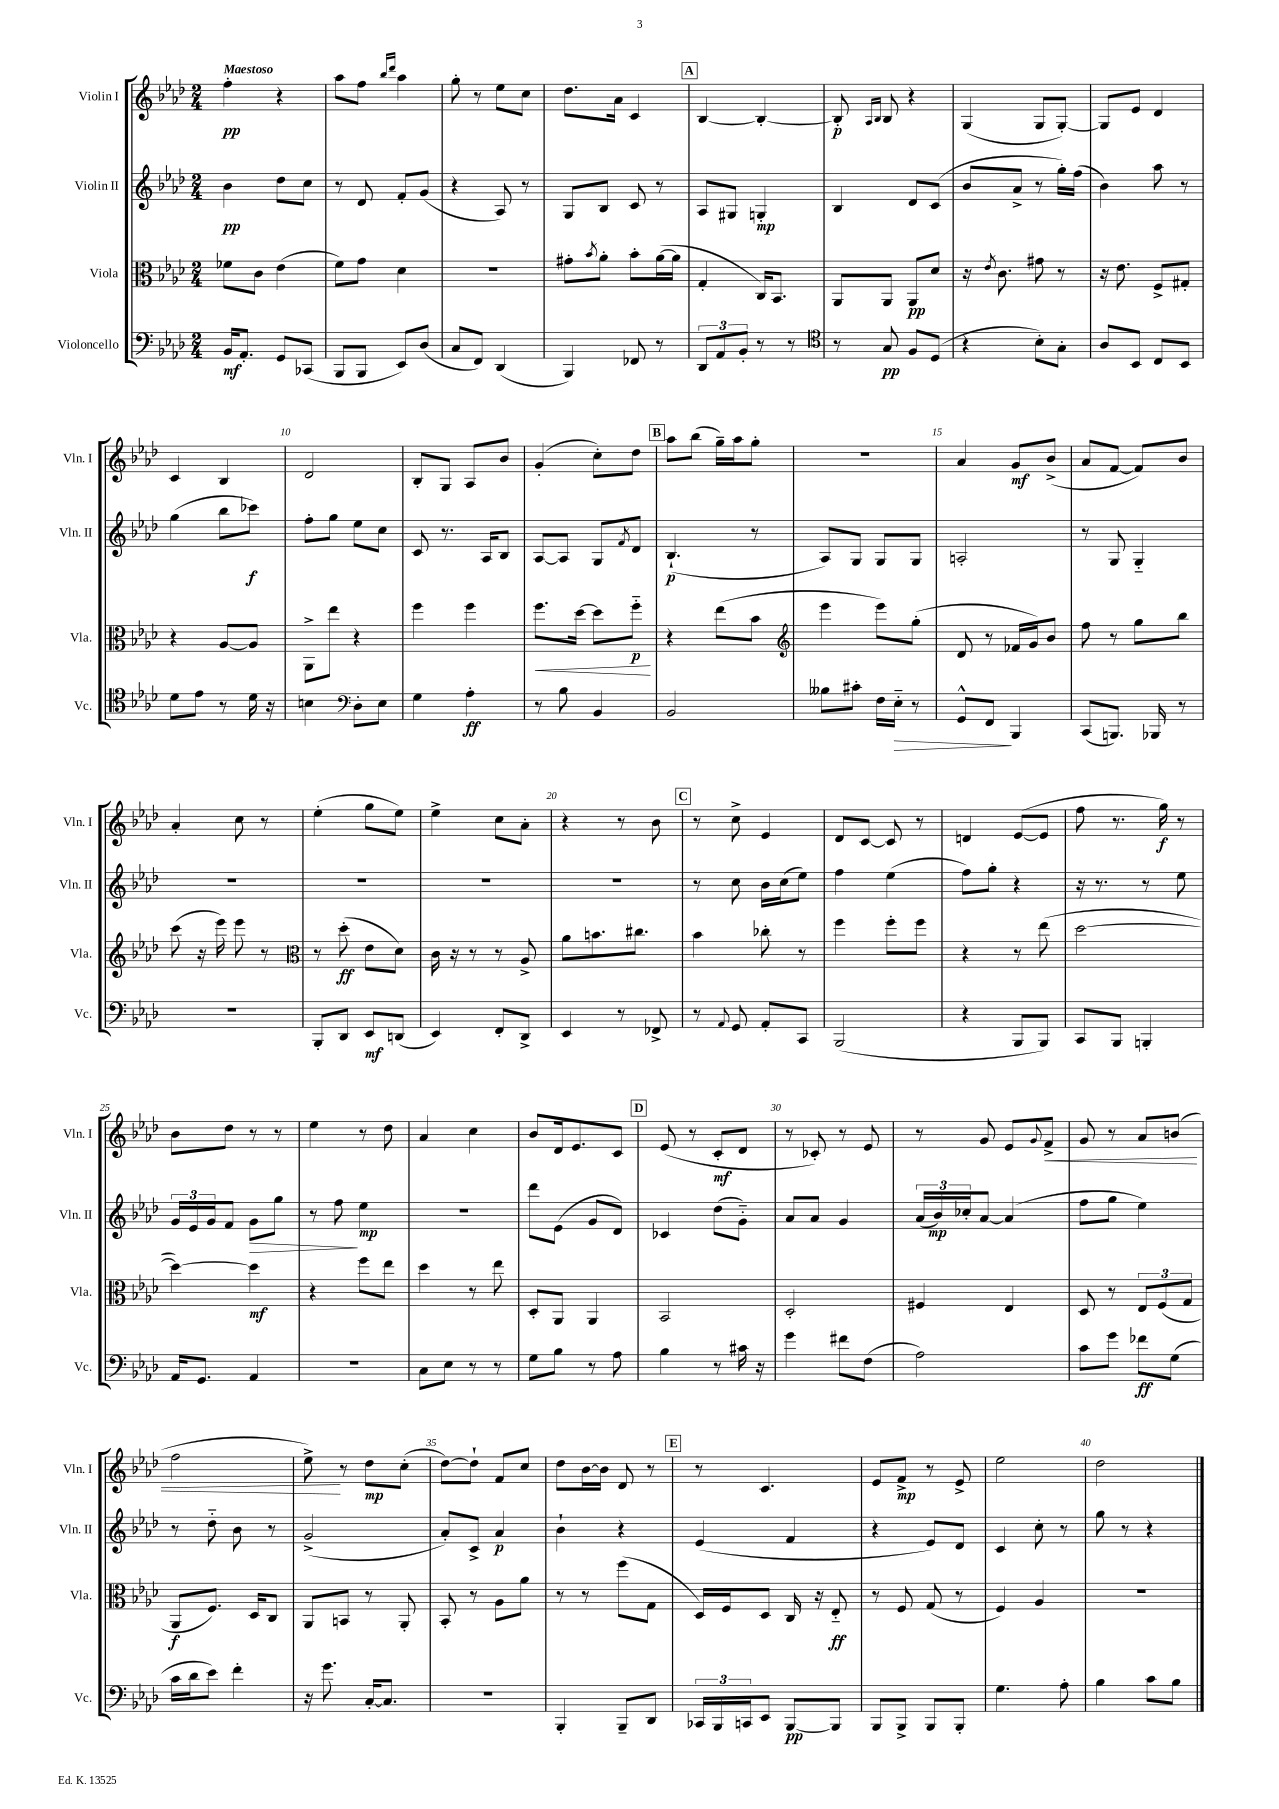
<<
\new StaffGroup <<
\new Staff = "s0" \with { instrumentName = "Violin I" shortInstrumentName = "Vln. I" } {
    \clef treble \key aes \major \numericTimeSignature \time 2/4 \tempo "Maestoso"
    f''4-.\pp r4 |
    aes''8 f''8 \grace { bes''16 des'''16 } aes''4 |
    g''8-. r8 ees''8 c''8 |
    des''8. aes'16 c'4 |
    \mark \markup { \box "A" } bes4~ bes4~-. |
    bes8-.\p \grace { aes16 bes16 } bes8 r4 |
    g4( g8 g8~-.) |
    g8 ees'8 des'4 |
    c'4 bes4 |
    des'2 |
    bes8-. g8 aes8 bes'8 |
    g'4-.( c''8-.) des''8 |
    \mark \markup { \box "B" } aes''8 bes''8( g''16--) aes''16 g''8-. |
    R2 |
    aes'4 g'8\mf bes'8->( |
    aes'8 f'8~ f'8) bes'8 |
    aes'4-. c''8 r8 |
    ees''4-.( g''8 ees''8) |
    ees''4-> c''8 aes'8-. |
    r4 r8 bes'8 |
    \mark \markup { \box "C" } r8 c''8-> ees'4 |
    des'8 c'8~ c'8 r8 |
    d'4 ees'8~( ees'8 |
    f''8 r8. g''16\f) r8 |
    bes'8 des''8 r8 r8 |
    ees''4 r8 des''8 |
    aes'4 c''4 |
    bes'8 des'16 ees'8. c'8 |
    \mark \markup { \box "D" } ees'8( r8 c'8-.\mf des'8 |
    r8 ces'8-.) r8 ees'8 |
    r8 g'8 ees'8 \appoggiatura { g'8 } f'8->\< |
    g'8 r8 aes'8 b'8( |
    f''2 |
    ees''8->\!) r8 des''8\mp c''8-.( |
    des''8~) des''8-! f'8 c''8 |
    des''8 bes'16~ bes'16 des'8 r8 |
    \mark \markup { \box "E" } r8 c'4. |
    ees'8 f'8->\mp r8 ees'8-> |
    ees''2 |
    des''2 \bar "|." |
}
\new Staff = "s1" \with { instrumentName = "Violin II" shortInstrumentName = "Vln. II" } {
    \clef treble \key aes \major \numericTimeSignature \time 2/4
    bes'4\pp des''8 c''8 |
    r8 des'8 f'8-. g'8( |
    r4 aes8) r8 |
    g8 bes8 c'8 r8 |
    \mark \markup { \box "A" } aes8 gis8 g4-.\mp |
    bes4 des'8 c'8( |
    bes'8 aes'8-> r8 g''16-.) f''16( |
    bes'4) aes''8 r8 |
    g''4( bes''8 ces'''8\f) |
    f''8-. g''8 ees''8 c''8 |
    c'8 r8. aes16 bes8 |
    aes8~ aes8 g8 \acciaccatura { f'8 } des'8 |
    \mark \markup { \box "B" } bes4.-!\p( r8 |
    aes8) g8 g8 g8 |
    a2-. |
    r8 g8 g4-_ |
    R2 |
    R2 |
    R2 |
    R2 |
    \mark \markup { \box "C" } r8 c''8 bes'16 c''16( ees''8) |
    f''4 ees''4( |
    f''8) g''8-. r4 |
    r16 r8. r8 ees''8 |
    \tuplet 3/2 { g'16 ees'16 g'16 } f'8 g'8\> g''8 |
    r8 f''8\! ees''4\mp |
    R2 |
    des'''8 ees'8( g'8 des'8) |
    \mark \markup { \box "D" } ces'4 des''8( g'8-_) |
    aes'8 aes'8 g'4 |
    \tuplet 3/2 { aes'16( bes'16\mp) ces''16-. } aes'8~ aes'4( |
    f''8 g''8 ees''4) |
    r8 des''8-_ bes'8 r8 |
    g'2->( |
    aes'8-.) c'8-> aes'4\p |
    bes'4-! r4 |
    \mark \markup { \box "E" } ees'4( f'4 |
    r4 ees'8) des'8 |
    c'4 c''8-. r8 |
    g''8 r8 r4 \bar "|." |
}
\new Staff = "s2" \with { instrumentName = "Viola" shortInstrumentName = "Vla." } {
    \clef alto \key aes \major \numericTimeSignature \time 2/4
    fes'8 c'8 ees'4( |
    f'8) g'8 des'4 |
    R2 |
    gis'8-. \acciaccatura { bes'8 } aes'8-. bes'8-. aes'16~( aes'16 |
    \mark \markup { \box "A" } g4-. c16) bes,8. |
    aes,8 aes,8 aes,8\pp des'8 |
    r16 \acciaccatura { ees'8 } c'8. gis'8 r8 |
    r16 ees'8. f8-> gis8-. |
    r4 aes8~ aes8 |
    aes,8-> ees''8 r4 |
    f''4 f''4 |
    f''8.\< des''16~ des''8 f''8-_\p\! |
    \mark \markup { \box "B" } r4 ees''8( bes'8 |
    \clef treble ees'''4 ees'''8) g''8-.( |
    des'8 r8 fes'16 g'16) bes'8 |
    f''8 r8 g''8 bes''8 |
    c'''8( r16 ees'''16) ees'''8 r8 |
    \clef alto r8 des''8-.\ff( ees'8 des'8) |
    c'16 r16 r8 r8 aes8-> |
    aes'8 b'8. cis''8. |
    \mark \markup { \box "C" } bes'4 ces''8-. r8 |
    f''4 f''8-. f''8 |
    r4 r8 ees''8( |
    des''2~ |
    des''4~) des''4\mf |
    r4 f''8 ees''8 |
    des''4 r8 ees''8 |
    des8-. aes,8 aes,4 |
    \mark \markup { \box "D" } bes,2 |
    des2-. |
    fis4 ees4 |
    des8 r8 \tuplet 3/2 { ees8 f8( g8 } |
    aes,8\f f8.) des16 c8 |
    aes,8 b,8 r8 aes,8-. |
    bes,8-. r8 aes8 aes'8 |
    r8 r8 f''8( g8 |
    \mark \markup { \box "E" } des16) f16 des8 c16 r16 ees8-_\ff |
    r8 f8 g8( r8 |
    f4) aes4 |
    R2 \bar "|." |
}
\new Staff = "s3" \with { instrumentName = "Violoncello" shortInstrumentName = "Vc." } {
    \clef bass \key aes \major \numericTimeSignature \time 2/4
    bes,16\mf aes,8.-. g,8 ces,8( |
    bes,,8 bes,,8 ees,8) des8( |
    c8 f,8) des,4( |
    bes,,4) fes,8 r8 |
    \mark \markup { \box "A" } \tuplet 3/2 { des,8 aes,8 bes,8-. } r8 r8 |
    \clef tenor r8 g8\pp f8 des8( |
    r4 bes8-.) g8-. |
    aes8 bes,8 c8 bes,8 |
    des'8 ees'8 r8 des'16 r16 |
    b4 \clef bass des8-. ees8 |
    g4 aes4-.\ff |
    r8 bes8 bes,4 |
    \mark \markup { \box "B" } bes,2 |
    beses8 cis'8-. f16 ees16-_\> r8 |
    g,8-^ f,8\! bes,,4 |
    c,8( b,,8.) bes,,16 r8 |
    r2 |
    bes,,8-. des,8 ees,8\mf d,8( |
    ees,4) f,8-. des,8-> |
    ees,4 r8 fes,8-> |
    \mark \markup { \box "C" } r8 \appoggiatura { aes,8 } g,8 aes,8-. c,8 |
    bes,,2( |
    r4 bes,,8 bes,,8) |
    c,8 bes,,8 b,,4-. |
    aes,16 g,8. aes,4 |
    r2 |
    c8 ees8 r8 r8 |
    g8 bes8 r8 aes8 |
    \mark \markup { \box "D" } bes4 r8 cis'16 r16 |
    g'4 fis'8 f8( |
    aes2) |
    c'8 g'8 fes'8\ff g8( |
    c'16 des'16 ees'8) f'4-. |
    r16 g'8. c16~-. c8. |
    r2 |
    bes,,4-. bes,,8-- des,8 |
    \mark \markup { \box "E" } \tuplet 3/2 { ces,16 bes,,16 c,16 } ees,8 bes,,8~\pp bes,,8 |
    bes,,8 bes,,8-> bes,,8 bes,,8-. |
    g4. aes8-. |
    bes4 c'8 bes8 \bar "|." |
}
>>
>>
\layout { \context { \Score \override BarNumber.break-visibility = ##(#f #t #t) barNumberVisibility = #(every-nth-bar-number-visible 5) } }
